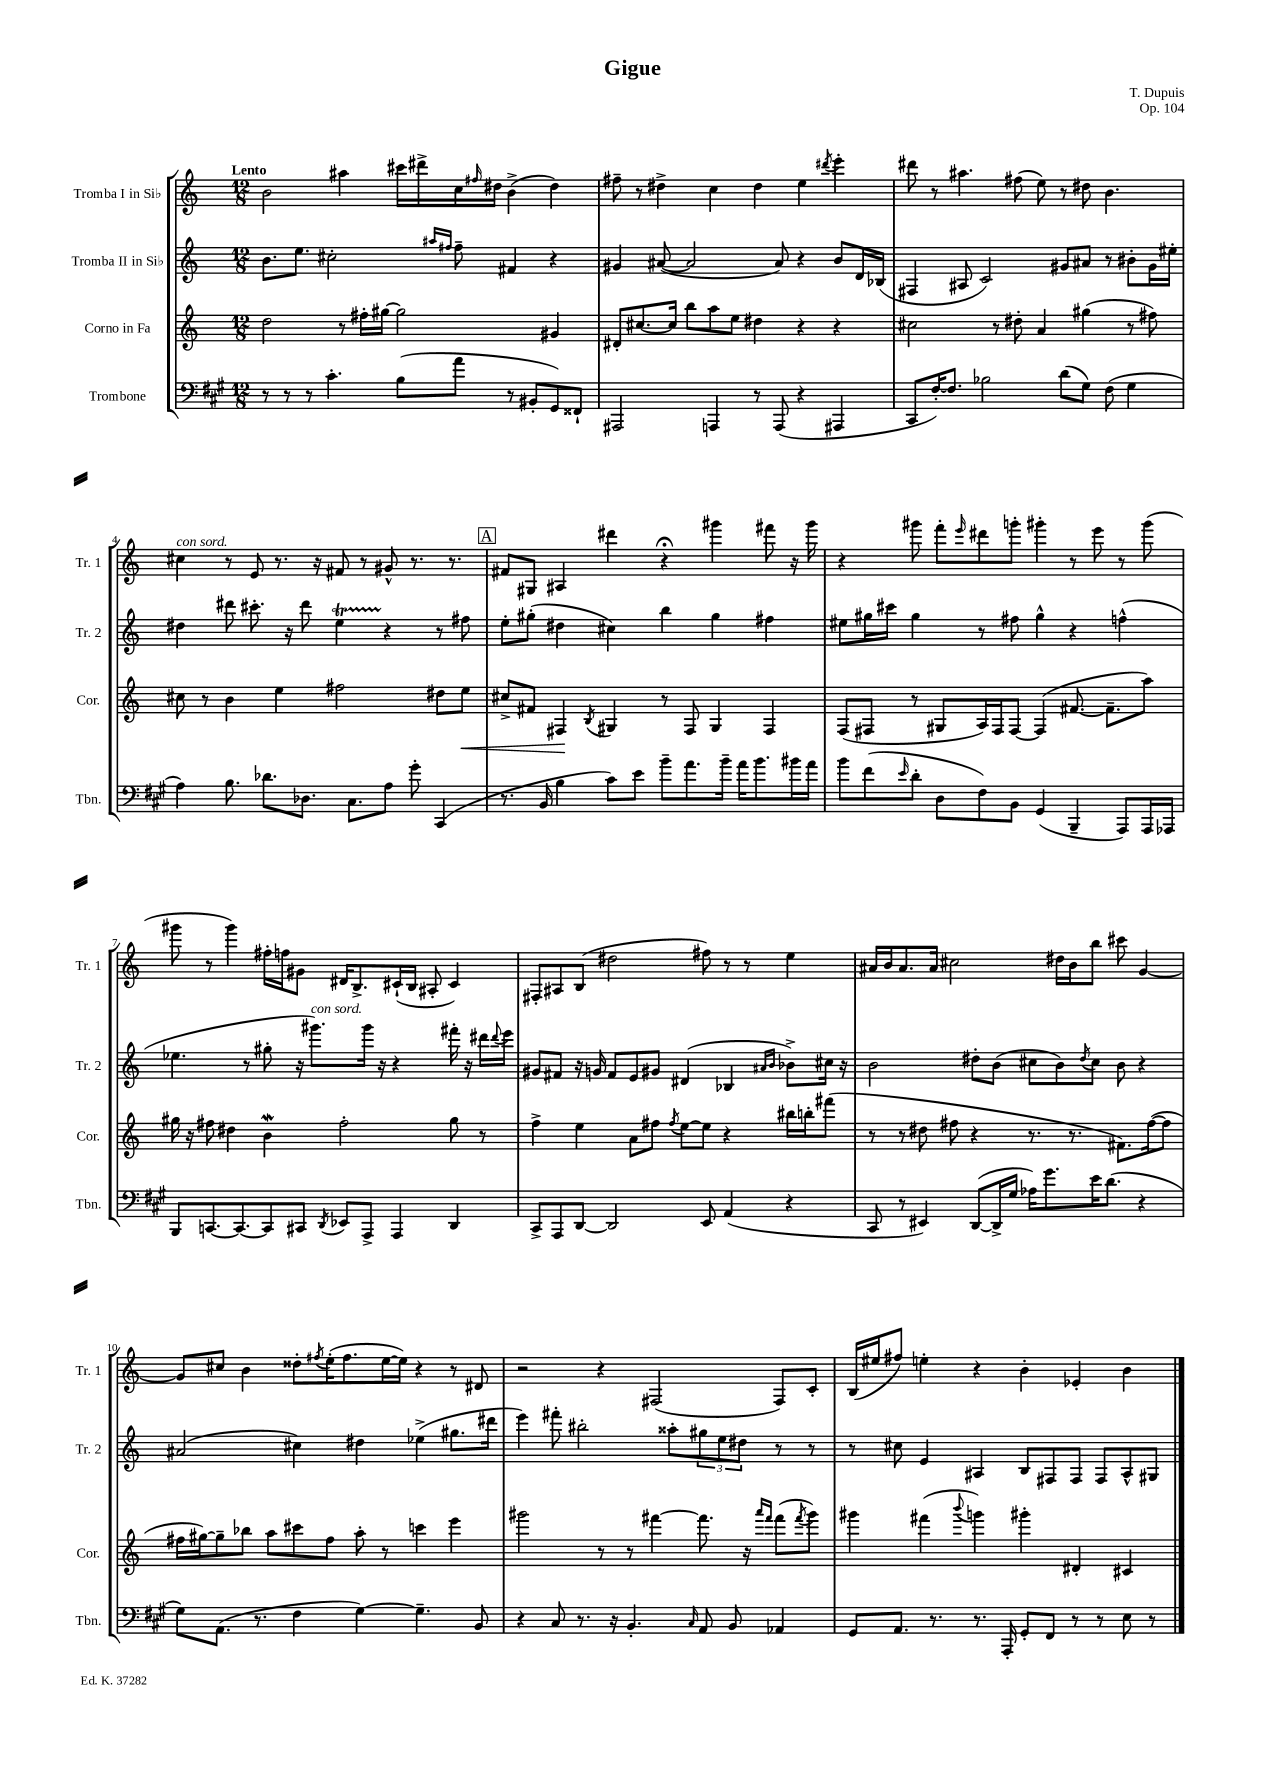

**kern	**kern	**kern	**kern
*staff4	*staff3	*staff2	*staff1
*clefF4	*clefG2	*clefG2	*clefG2
*k[f#c#g#]	*k[]	*k[]	*k[]
*M12/8	*M12/8	*M12/8	*M12/8
8r	2dd	8.b	2b
8r	.	.	.
.	.	8.ee	.
8r	.	.	.
4.c#'	.	2cc#'	.
.	8r	.	4aa#
.	16ff#'	.	.
.	[16gg#	.	.
(8B	2gg#]	.	16ccc#
.	.	.	16ddd#^
.	.	16qqaa#	.
.	.	16qqff#	.
8a	.	8ff#~	16cc
.	.	.	16qqff#
.	.	.	16dd#
8r	.	4f#	(4b^
8BB#'	.	.	.
8GG#)	4g#	4r	4dd#)
8FF##`	.	.	.
=	=	=	=
2AAA#	8d#'	4g#	8ff#~
.	[8.cc#	.	8r
.	.	([8a#	4dd#^
.	16cc#]	.	.
.	8bb	2a#]	.
4AAA	8aa	.	4cc
.	8ee	.	.
8r	4dd#	.	4dd#
(8AAA	.	8a#)	.
4r	4r	4r	4ee
.	.	.	8qddd#
4AAA#	4r	8b	4eee'
.	.	16d	.
.	.	(16B-	.
=	=	=	=
8CC#	2cc#	4F#	8ddd#
[16F#')	.	.	8r
8.F#]	.	.	.
.	.	8A#	4.aa#
2B-	.	2c)	.
.	8r	.	.
.	8dd#'	.	(8ff#
.	4a	.	8ee)
(8d	.	8g#	8r
8G#)	(4gg#	8a#	8dd#
(8F#	.	8r	4.b
4G#	8r	8b#'	.
.	8ff#)	16g#	.
.	.	16ee#'	.
=	=	=	=
4A)	8cc#	4dd#	4cc#
.	8r	.	.
8.B	4b	8ddd#	8r
.	.	8.ccc#'	8e
8.d-	.	.	.
.	4ee	.	8.r
.	.	16r	.
8.D-	.	8ddd#	.
.	.	.	16r
.	2ff#	4ee	8f#
8.C#	.	.	.
.	.	.	8r
8A	.	4r	8g#^^
8g#'	.	.	8.r
(4CC#	8dd#	8r	.
.	.	.	8.r
.	8ee	8ff#	.
=	=	=	=
8.r	8cc#^	8ee'	8f#
.	8f#	(8gg#'	8G#
16BB	.	.	.
4B	4F#	4dd#	4A#
.	8qB	.	.
8c#)	4G#	4cc#)	4ddd#
8e	.	.	.
8b~	8r	4bb	4r;
8.a	8F#	.	.
.	4G#	4gg#	4ggg#
16b~	.	.	.
16a	.	.	.
8.b	.	.	.
.	4F#	4ff#	8fff#
16b#	.	.	16r
16a	.	.	16ggg#
=	=	=	=
8b	(8F	8ee#	4r
(8f#	8F#	16gg#	.
.	.	16ccc#	.
16qqe	.	.	.
8d'	8r	4gg#	8ggg#
8D	8G#	.	8fff'
.	.	.	16qqeee
8F#)	16A)	8r	8ddd#
.	16F#	.	.
8BB	[8F#	8ff#	8ggg'
(4GG#	(4F#]	4gg#^^	4ggg#'
4BBB~	[8.f#	4r	8r
.	.	.	8eee
.	8.f#~]	.	.
8AAA)	.	(4ff^^	8r
16AAA	8aa)	.	(8ggg#
16AAA-	.	.	.
=	=	=	=
8BBB	16gg#	4.ee-	8ggg#
.	16r	.	.
[8.CC	8ff#	.	8r
.	4dd#	.	4ggg#)
8.CC_	.	.	.
.	.	8r	.
8CC]	4b	8gg#'	16ff#'
.	.	.	16ff
8CC#	.	16r	8g#
.	.	8.ggg#)	.
8qDD	.	.	.
8EE-	2ff#'	.	16d#
.	.	.	8.B^
8AAA^	.	16ggg#	.
.	.	16r	.
4AAA	.	4r	(16c#`
.	.	.	16B
.	.	.	8A#'
4DD	8gg#	16fff#'	4c#)
.	.	16r	.
.	8r	16ddd#	.
.	.	8qqddd#	.
.	.	16eee	.
=	=	=	=
8CC#^	4ff^	8g#	8F#'
8AAA	.	8f#	8A#
[8DD	4ee	16r	(8B
.	.	16g	.
2DD]	.	8f#	2dd#
.	8a	8e	.
.	8ff#	8g#	.
.	8qff#	.	.
.	[8ee	(4d#	.
8EE	8ee]	.	8ff#)
(4AA	4r	4B-	8r
.	.	.	8r
.	.	16qqa#	.
.	.	16qqb	.
4r	16bb#	8b-^)	4ee
.	16bb'	.	.
.	(8fff#	16cc#	.
.	.	16r	.
=	=	=	=
8CC#	8r	2b	16a#
.	.	.	16b
8r	8r	.	8.a#
4EE#)	8dd#	.	.
.	.	.	16a#
.	8ff#	.	2cc#
([8DD	4r	8dd#'	.
16DD^]	.	(8b	.
16G#	.	.	.
16A-)	8.r	8cc#	.
8.g#	.	.	.
.	.	8b)	16dd#
.	8.r	.	16b
.	.	8qdd#	.
16e	.	8cc#	8bb
(8.d	.	.	.
.	8.f#)	8b	8ccc#
4r	.	4r	[4g
.	([16ff#	.	.
.	8ff#]	.	.
=	=	=	=
8G#)	16ff#	(2a#	8g]
.	[16gg#)	.	.
(8.AA	8gg#~]	.	8cc#
.	8bb-	.	4b
8.r	.	.	.
.	8aa	.	.
4F#	8ccc#	4cc#)	8dd##'
.	.	.	8qff#
.	8ff#	.	(16ee'
.	.	.	8.ff#
[4G#)	8aa'	4dd#	.
.	8r	.	[16ee
.	.	.	16ee])
4.G#~]	4ccc	(4ee-^	4r
.	4eee	8.gg#	8r
8BB	.	.	8d#
.	.	16ddd#	.
=	=	=	=
4r	2ggg#	4eee)	2r
8C#	.	8fff#'	.
8.r	.	2bb#'	.
.	8r	.	4r
16r	.	.	.
4.BB'	8r	.	.
.	[4fff#	.	(2F#
.	.	8aa##'	.
16qqC#	.	.	.
8AA	8.fff#]	12gg#	.
.	.	12ee	.
8BB	.	.	.
.	.	12dd#	.
.	16r	.	.
.	16qqaaa	.	.
.	16qqfff#	.	.
4AA-	(8fff#	8r	8F#)
.	8qfff#	.	.
.	8ggg#)	8r	8c'
=	=	=	=
8GG#	4ggg#	8r	(16B
.	.	.	16ee#
8.AA	.	8cc#	8ff#)
.	(4fff#	4e	4ee'
8.r	.	.	.
.	8qqbbb	.	.
8.r	4ggg)	4A#	4r
16AAA'	.	.	.
8GG#'	4ggg#'	8B	4b'
8FF#	.	8F#	.
8r	4d#'	8F#	4e-'
8r	.	8F#	.
8E	4c#	8A#^^	4b
8r	.	8G#	.
==	==	==	==
*-	*-	*-	*-
